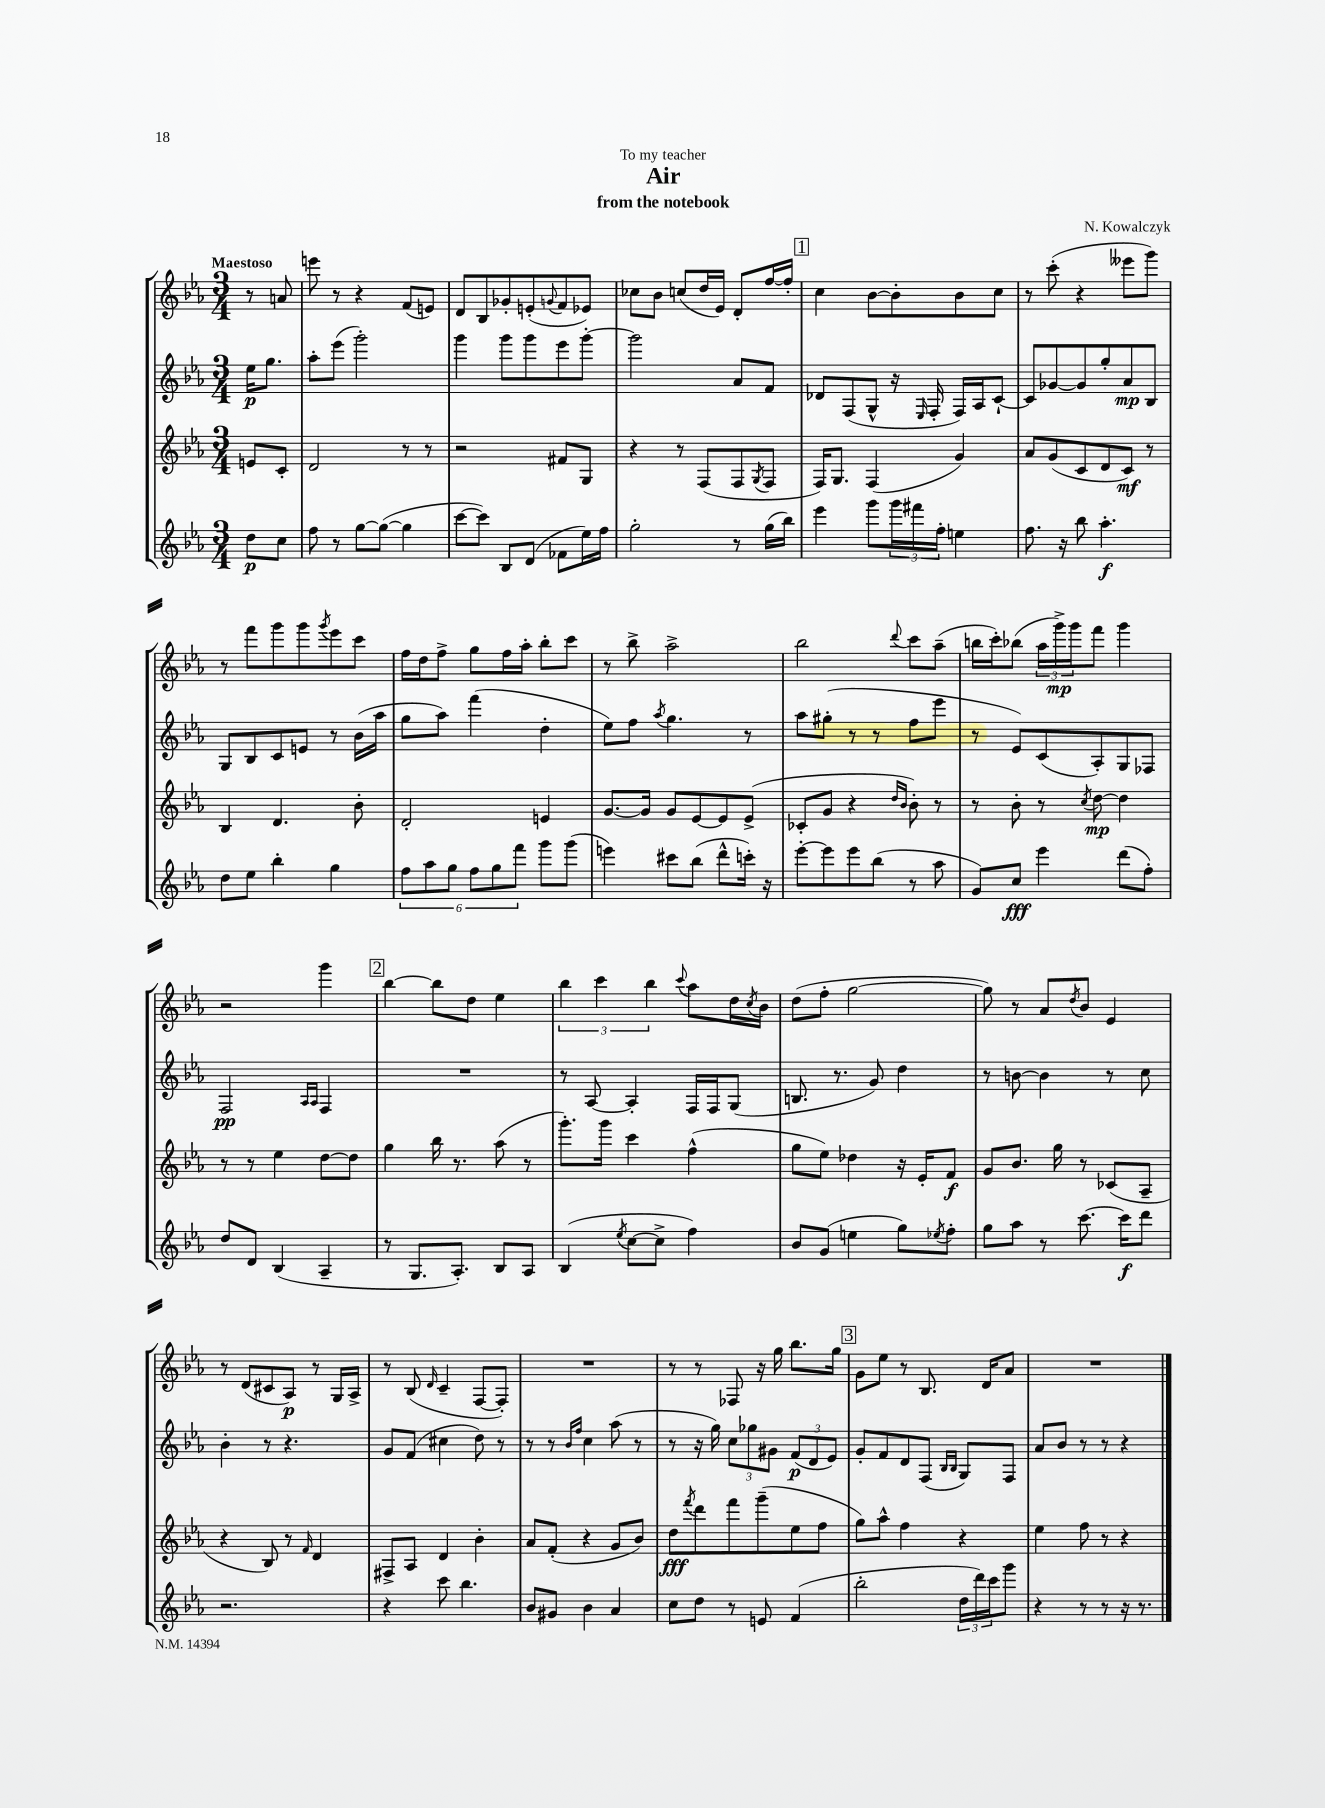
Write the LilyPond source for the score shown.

\header { title = "Air" composer = "N. Kowalczyk" subtitle = "from the notebook" dedication = "To my teacher" }
<<
\new StaffGroup <<
\new Staff = "s0" {
    \clef treble \key ees \major \numericTimeSignature \time 3/4 \partial 4 \tempo "Maestoso"
    r8 a'8 |
    e'''8 r8 r4 f'8( e'8) |
    d'8 bes8 ges'8-. e'8-.( \appoggiatura { g'8 } f'8 ees'8) |
    ces''8 bes'8 c''8( d''16 ees'16) d'8-. f''16~ f''16-. |
    \mark \markup { \box "1" } c''4 bes'8~ bes'8-. bes'8 c''8 |
    r8 c'''8-.( r4 eeses'''8 g'''8) |
    r8 f'''8 g'''8 g'''8 \acciaccatura { g'''8 } ees'''8 c'''8 |
    f''16 d''16 f''8-> g''8 f''16 aes''16-. bes''8-. c'''8 |
    r8 bes''8-> aes''2-> |
    bes''2 \appoggiatura { d'''8 } c'''8 aes''8--( |
    b''16 c'''16-.) bes''8( \tuplet 3/2 { aes''16 g'''16->\mp) g'''16 } f'''8 g'''4 |
    r2 g'''4 |
    \mark \markup { \box "2" } bes''4~ bes''8 d''8 ees''4 |
    \tuplet 3/2 { bes''4 c'''4 bes''4 } \appoggiatura { c'''8 } aes''8 d''16 \acciaccatura { c''8 } bes'16 |
    d''8( f''8-. g''2~ |
    g''8) r8 aes'8 \acciaccatura { d''8 } bes'8 ees'4 |
    r8 d'8( cis'8 aes8\p) r8 g16 aes16-> |
    r8 bes8( \grace { d'16 } c'4-- f8~ f8-.) |
    R2. |
    r8 r8 fes8 r16 g''16 bes''8. g''16 |
    \mark \markup { \box "3" } g'8 ees''8 r8 bes8. d'16 aes'8 |
    R2. \bar "|." |
}
\new Staff = "s1" {
    \clef treble \key ees \major \numericTimeSignature \time 3/4 \partial 4
    ees''16\p g''8. |
    aes''8-. ees'''8( g'''2-.) |
    g'''4 g'''8 g'''8 ees'''8 g'''8~-. |
    g'''2 aes'8 f'8 |
    \mark \markup { \box "1" } des'8 f8( g8-^ r16 \grace { ees16 } f16-. f16) aes16 c'8~-! |
    c'8 ges'8~ ges'8 g''8-. aes'8\mp bes8 |
    g8 bes8 c'8 e'8 r8 bes'16( aes''16 |
    g''8 aes''8) f'''4( d''4-. |
    ees''8) f''8 \acciaccatura { aes''8 } g''4. r8 |
    aes''8 gis''8-.( r8 r8 f''8 ees'''8 |
    r8 ees'8) c'8( aes8-.) g8 fes8 |
    f2\pp \grace { aes16 aes16 } f4 |
    \mark \markup { \box "2" } R2. |
    r8 aes8~ aes4-. f16 f16 g8( |
    b8. r8. g'8) d''4 |
    r8 b'8~ b'4 r8 c''8 |
    bes'4-. r8 r4. |
    g'8 f'8( cis''4 d''8) r8 |
    r8 r8 \grace { bes'16 f''16 } c''4 aes''8( r8 |
    r8 r16 g''16) \tuplet 3/2 { c''8 ges''8 gis'8 } \tuplet 3/2 { f'8\p( d'8 ees'8) } |
    \mark \markup { \box "3" } g'8-. f'8 d'8 f8( \grace { bes16 bes16 } g8) f8 |
    aes'8 bes'8 r8 r8 r4 \bar "|." |
}
\new Staff = "s2" {
    \clef treble \key ees \major \numericTimeSignature \time 3/4 \partial 4
    e'8 c'8-. |
    d'2 r8 r8 |
    r2 fis'8 g8 |
    r4 r8 f8( f8 \acciaccatura { g8 } f8 |
    \mark \markup { \box "1" } f16) g8. f4( g'4) |
    aes'8 g'8( c'8 d'8 c'8\mf) r8 |
    bes4 d'4. bes'8-. |
    d'2-. e'4 |
    g'8.~ g'16 g'8 ees'8~ ees'8 ees'8->( |
    ces'8-. g'8 r4 \grace { d''16 bes'16 } bes'8-.) r8 |
    r8 bes'8-. r8 \acciaccatura { c''8 } d''8~\mp d''4 |
    r8 r8 ees''4 d''8~ d''8 |
    \mark \markup { \box "2" } g''4 bes''16 r8. aes''8( r8 |
    g'''8.-.) g'''16 c'''4 f''4-^( |
    g''8 ees''8) des''4 r16 ees'16-. f'8\f |
    g'8 bes'8. g''16 r8 ces'8( aes8-- |
    r4 bes8) r8 \grace { f'16 } d'4 |
    fis8-> aes8 d'4 bes'4-. |
    aes'8 f'8-.( r4 g'8 bes'8) |
    d''8\fff \acciaccatura { f'''8 } d'''8 f'''8 g'''8--( ees''8 f''8 |
    \mark \markup { \box "3" } g''8) aes''8-^ f''4 r4 |
    ees''4 f''8 r8 r4 \bar "|." |
}
\new Staff = "s3" {
    \clef treble \key ees \major \numericTimeSignature \time 3/4 \partial 4
    d''8\p c''8 |
    f''8 r8 g''8~ g''8~( g''4 |
    c'''8~ c'''8) bes8 d'8( fes'8 ees''16) f''16 |
    g''2-. r8 g''16( bes''16) |
    \mark \markup { \box "1" } ees'''4 g'''8 \tuplet 3/2 { g'''16 fis'''16 f''16-. } e''4 |
    f''8. r16 bes''8 aes''4.-.\f |
    d''8 ees''8 bes''4-. g''4 |
    \tuplet 6/4 { f''8 aes''8 g''8 f''8 g''8 f'''8 } g'''8 g'''8( |
    e'''4) cis'''8 bes''8( d'''8-^ c'''16-.) r16 |
    ees'''8~-. ees'''8 ees'''8 bes''8( r8 aes''8 |
    g'8) c''8\fff ees'''4 d'''8( f''8-.) |
    d''8 d'8 bes4( aes4-- |
    \mark \markup { \box "2" } r8 g8. aes8.-.) bes8 aes8 |
    bes4( \acciaccatura { ees''8 } c''8~ c''8-> f''4) |
    bes'8 g'8( e''4 g''8) \acciaccatura { ees''8 } f''8-. |
    g''8 aes''8 r8 c'''8.~ c'''16\f d'''8 |
    r2. |
    r4 c'''8 bes''4. |
    bes'8 gis'8 bes'4 aes'4 |
    c''8 d''8 r8 e'8 f'4( |
    \mark \markup { \box "3" } bes''2-. \tuplet 3/2 { d''16 d'''16) c'''16 } g'''8 |
    r4 r8 r8 r16 r8. \bar "|." |
}
>>
>>
\layout { \context { \Score \remove "Bar_number_engraver" } }
